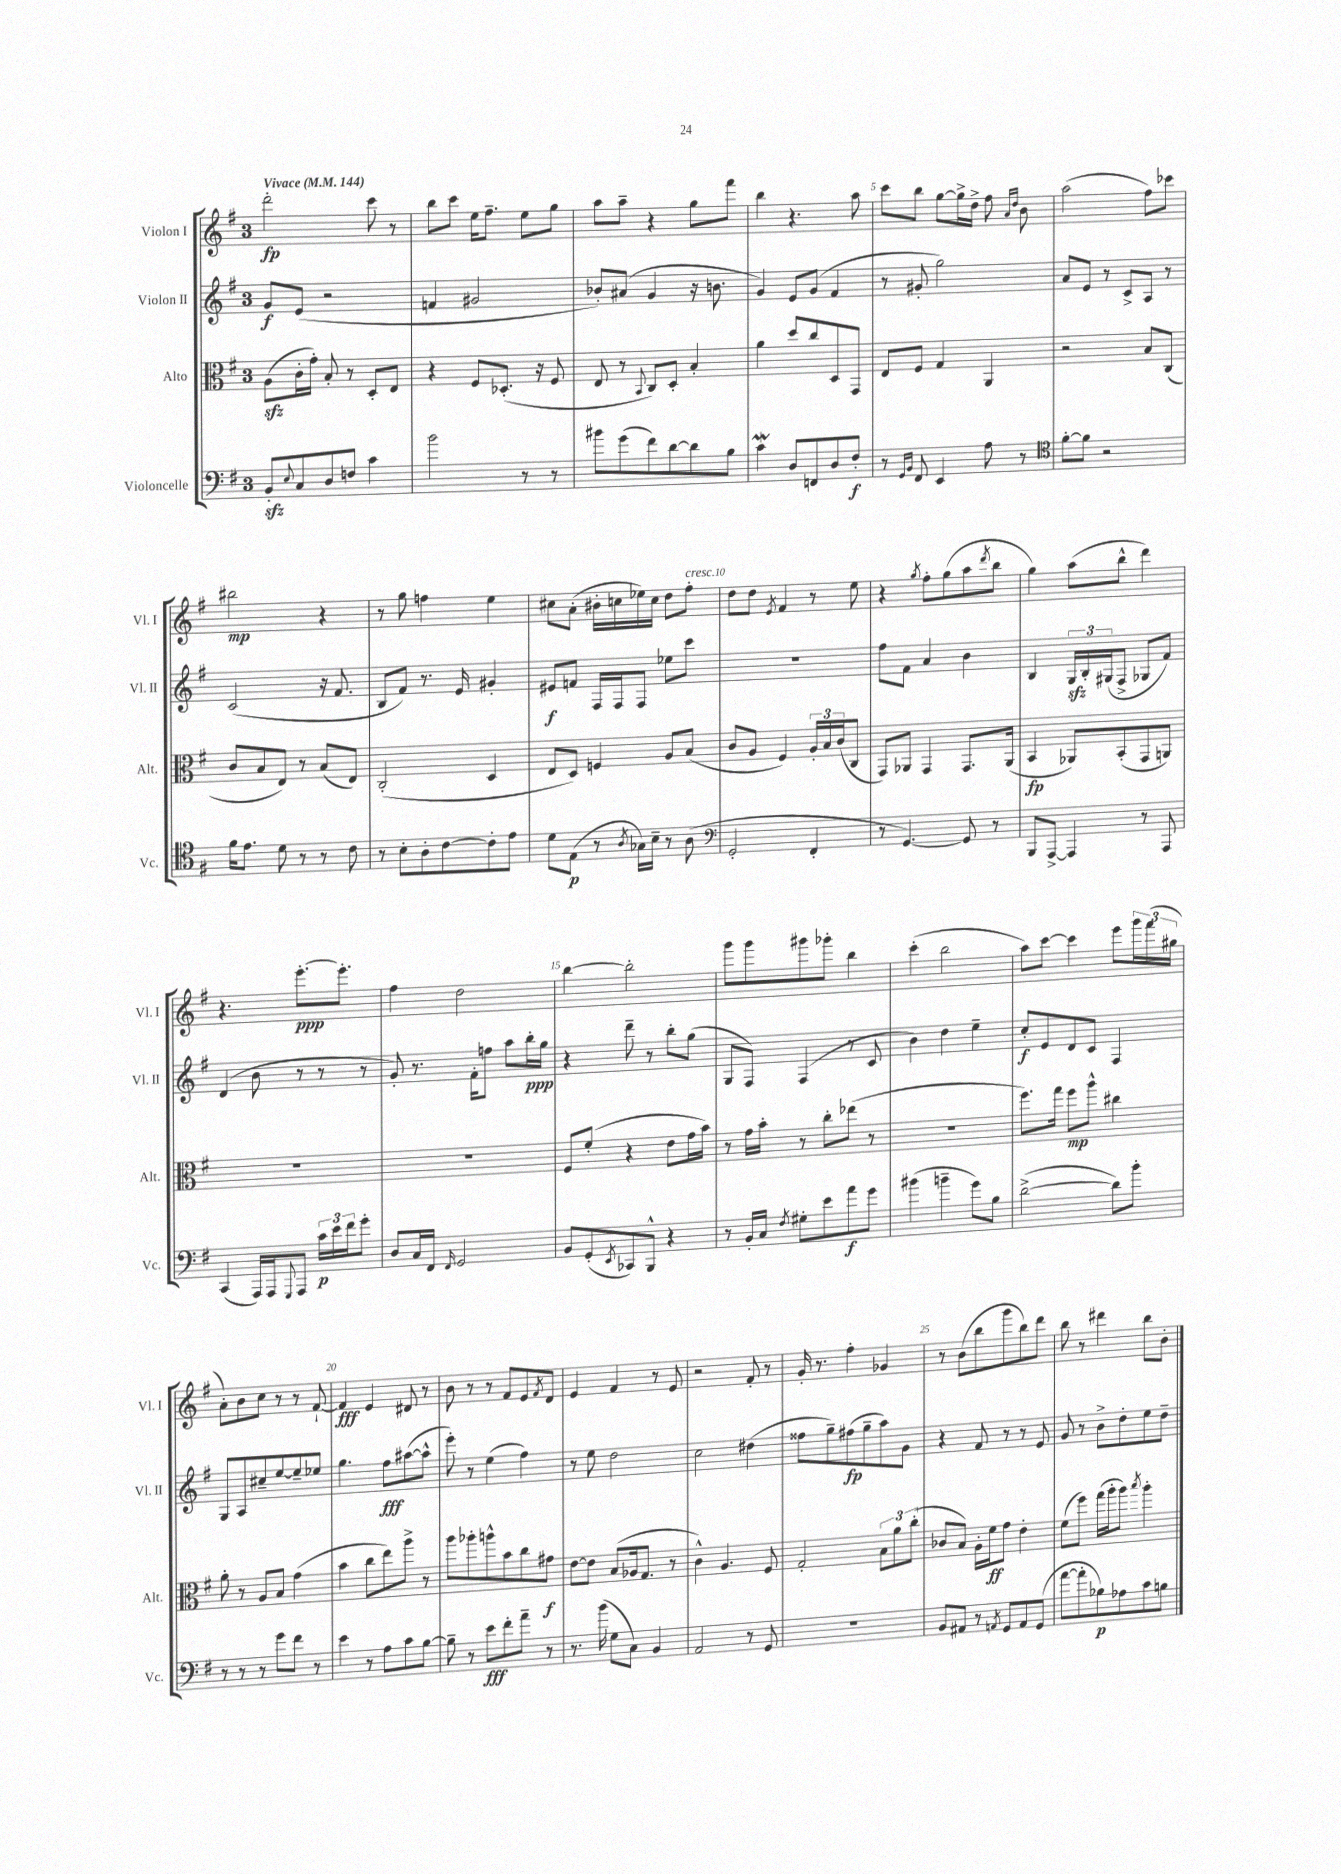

**kern	**dynam	**kern	**dynam	**kern	**dynam	**kern	**dynam
*part4	*part4	*part3	*part3	*part2	*part2	*part1	*part1
*staff4	*staff4	*staff3	*staff3	*staff2	*staff2	*staff1	*staff1
*I"Violoncelle	*	*I"Alto	*	*I"Violon II	*	*I"Violon I	*
*I'Vc.	*	*I'Alt.	*	*I'Vl. II	*	*I'Vl. I	*
*clefF4	*	*clefC3	*	*clefG2	*	*clefG2	*
*k[f#]	*	*k[f#]	*	*k[f#]	*	*k[f#]	*
*M3/4	*	*M3/4	*	*M3/4	*	*M3/4	*
*MM144	*	*MM144	*	*MM144	*	*MM144	*
=1	=1	=1	=1	=1	=1	=1	=1
!	!	!	!	!	!	!LO:TX:a:B:t=Vivace	!
8BBzz'/L	.	(8Azz\L	.	8g/L	f	2ddd'\	fp
8qqE/	.	.	.	.	.	.	.
8C/	.	16c'\L	.	(8e/J	.	.	.
.	.	16g'\JJ)	.	.	.	.	.
8D/	.	8B'/	.	2r	.	.	.
8Fn/J	.	8r	.	.	.	.	.
4c\	.	8D'/L	.	.	.	8ccc\	.
.	.	8E/J	.	.	.	8r	.
=2	=2	=2	=2	=2	=2	=2	=2
2b\	.	4r	.	4fn/	.	8bb\L	.
.	.	.	.	.	.	8ccc\J	.
.	.	8F#/L	.	2g#X/	.	16ee\KL	.
.	.	.	.	.	.	8.ff#~\J	.
.	.	(8.D-X'/J	.	.	.	.	.
8r	.	.	.	.	.	8ee\L	.
.	.	16r	.	.	.	.	.
8r	.	8F#/	.	.	.	8gg\J	.
=3	=3	=3	=3	=3	=3	=3	=3
8b#X\L	.	8E/	.	8b-X'/L)	.	8aa\L	.
(8g\	.	8r	.	(8a#X/J	.	8aa~\J	.
.	.	8qqBB/	.	.	.	.	.
8f#\)	.	8C/L)	.	4g/	.	4r	.
[8d\	.	8D'/J	.	.	.	.	.
8d\]	.	4B'/	.	16r	.	8gg\L	.
.	.	.	.	8.bn\	.	.	.
8B\J	.	.	.	.	.	8fff#\J	.
=4	=4	=4	=4	=4	=4	=4	=4
4cw\	.	4a\	.	4g/)	.	4bb\	.
8D/L	.	8dd/L	.	8e/L	.	4.r	.
8FFn/	.	8cc/	.	(8g/J	.	.	.
8D/	.	8D/	.	4f#/	.	.	.
8F#'/J	f	8GG/J	.	.	.	8aa\	.
=5	=5	=5	=5	=5	=5	=5	=5
8r	.	8E/L	.	8r	.	8ccc\L	.
16qqGG/LL	.	.	.	.	.	.	.
16qqBB/JJ	.	.	.	.	.	.	.
8FF#/	.	8F#/J	.	8g#X'/	.	8bb\J	.
4EE/	.	4G/	.	2gg\)	.	[8gg\L	.
.	.	.	.	.	.	16gg^\L]	.
.	.	.	.	.	.	16dd^\JJ	.
8A\	.	4AA/	.	.	.	8ff#\	.
.	.	.	.	.	.	16qqa/LL	.
.	.	.	.	.	.	16qqdd/JJ	.
8r	.	.	.	.	.	8b\	.
=6	=6	=6	=6	=6	=6	=6	=6
*clefC4	*	*	*	*	*	*	*
[8f#'\L	.	2r	.	8a/L	.	(2aa\	.
8f#\J]	.	.	.	8e/J	.	.	.
2r	.	.	.	8r	.	.	.
.	.	.	.	8c^/L	.	.	.
.	.	8B/L	.	8A/J	.	8ff#\L)	.
.	.	(8C/J	.	8r	.	8ccc-X\J	.
!!LO:LB:g=z
=7	=7	=7	=7	=7	=7	=7	=7
16f#\KL	.	8c/L	.	(2c/	.	2bb#X\	mp
8.e\J	.	.	.	.	.	.	.
.	.	8B/	.	.	.	.	.
8d\	.	8E/J)	.	.	.	.	.
8r	.	8r	.	.	.	.	.
8r	.	(8B/L	.	16r	.	4r	.
.	.	.	.	8.f#/	.	.	.
8c\	.	8E/J)	.	.	.	.	.
=8	=8	=8	=8	=8	=8	=8	=8
8r	.	(2C'/	.	8B/L	.	8r	.
8B'\L	.	.	.	8f#/J)	.	8gg\	.
8A'\	.	.	.	8.r	.	4ffn\	.
[8c\	.	.	.	.	.	.	.
.	.	.	.	16e/	.	.	.
8c'\]	.	4D/	.	4g#X'/	.	4ee\	.
8e\J	.	.	.	.	.	.	.
=9	=9	=9	=9	=9	=9	=9	=9
8d\L	.	8E/L	.	8e#X/L	f	8cc#X\L	.
(8E\J	p	8D/J)	.	8fn/J	.	(8a'\J	.
8r	.	4Fn/	.	16F#/LL	.	16b#X'\LL	.
.	.	.	.	16F#/J	.	16ccn\	.
8qA/	.	.	.	.	.	.	.
16G-X\LL)	.	.	.	8F#/J	.	16ee-X\)	.
16B~\JJ	.	.	.	.	.	16cc\JJ	.
8r	.	8A/L	.	8ee-X\L	.	8dd\L	.
!	!	!	!	!	!	!LO:TX:a:i:t=cresc.	!
(8A\	.	(8B/J	.	8ccc\J	.	8ff#'\J	.
=10	=10	=10	=10	=10	=10	=10	=10
*clefF4	*	*	*	*	*	*	*
2GG'/	.	8c/L	.	2.r	.	8dd\L	.
.	.	8A/J	.	.	.	8dd\J	.
.	.	.	.	.	.	8qe/	.
.	.	4F#/)	.	.	.	4f#/	.
4FF#'/	.	24A'/LL	.	.	.	8r	.
.	.	24B/	.	.	.	.	.
.	.	(24c/J	.	.	.	.	.
.	.	8C/J	.	.	.	8ee\	.
=11	=11	=11	=11	=11	=11	=11	=11
8r	.	8GG/L)	.	8ff#\L	.	4r	.
[4.GG/)	.	8AA-X/J	.	8f#\J	.	.	.
.	.	.	.	.	.	8qgg/	.
.	.	4GG/	.	4a/	.	8ff#'\L	.
.	.	.	.	.	.	(8gg\	.
8GG/]	.	8.GG/L	.	4b\	.	8aa\	.
.	.	.	.	.	.	8qddd/	.
8r	.	.	.	.	.	8bb\J	.
.	.	(16AA-/Jk	.	.	.	.	.
=12	=12	=12	=12	=12	=12	=12	=12
8BBB/L	.	4BB/	fp	4B/	.	4gg\)	.
[8AAA^/J	.	.	.	.	.	.	.
4AAA/]	.	8AA-X/L)	.	24Gzz/LL	.	(8aa\L	.
.	.	.	.	24B'/	.	.	.
.	.	.	.	(24G#X/J	.	.	.
.	.	(8BB'/	.	8F#^/J	.	8bb^^\J	.
8r	.	8GG/	.	8G-X/L	.	4ddd\)	.
8AAA/	.	8AAn/J)	.	8f#/J)	.	.	.
!!LO:LB:g=z
=13	=13	=13	=13	=13	=13	=13	=13
(4CC/	.	2.r	.	(4d/	.	4.r	.
16AAA/LL)	.	.	.	8b\	.	.	.
16AAA/J	.	.	.	.	.	.	.
8qqGGG/	.	.	.	.	.	.	.
8AAA/J	.	.	.	8r	.	[8.eee'\L	ppp
24c\LL	p	.	.	8r	.	.	.
24e\	.	.	.	.	.	.	.
.	.	.	.	.	.	8.eee'\J]	.
24f#\J	.	.	.	.	.	.	.
8g'\J	.	.	.	8r	.	.	.
=14	=14	=14	=14	=14	=14	=14	=14
8D/L	.	2.r	.	8g'/)	.	4ff#\	.
16C/L	.	.	.	8.r	.	.	.
16FF#/JJ	.	.	.	.	.	.	.
16qqFF#/	.	.	.	.	.	.	.
2GG/	.	.	.	.	.	2dd\	.
.	.	.	.	16f#'\KL	.	.	.
.	.	.	.	8ffn\J	.	.	.
.	.	.	.	8aa\L	.	.	.
.	.	.	.	16bb'\L	ppp	.	.
.	.	.	.	16gg\JJ	.	.	.
=15	=15	=15	=15	=15	=15	=15	=15
8BB/L	.	8F#/L	.	4r	.	[4bb\	.
(8GG'/	.	(8f#'/J	.	.	.	.	.
8qEE/	.	.	.	.	.	.	.
8CC-X/)	.	4r	.	8ddd~\	.	2bb'\]	.
8BBB^^/J	.	.	.	8r	.	.	.
4r	.	8e\L	.	8bb'\L	.	.	.
.	.	16g\L	.	(8gg\J	.	.	.
.	.	16b\JJ)	.	.	.	.	.
=16	=16	=16	=16	=16	=16	=16	=16
8r	.	8r	.	8G/L	.	8ggg\L	.
16BB'/LL	.	16g\LL	.	8F#/J)	.	8ggg\	.
16C/JJ	.	16b'\JJ	.	.	.	.	.
8qF#/	.	.	.	.	.	.	.
8G#X'\L	.	8r	.	(4F#/	.	8ggg#X\	.
8e\	.	8cc'\L	.	.	.	8ggg-X'\J	.
8a\	f	(8ee-X\J	.	8r	.	4bb\	.
8g\J	.	8r	.	8c/	.	.	.
=17	=17	=17	=17	=17	=17	=17	=17
(4b#X\	.	2.r	.	4b\)	.	(4ccc'\	.
4bn~\	.	.	.	4dd\	.	2bb\	.
8g\L)	.	.	.	4ee~\	.	.	.
8B\J	.	.	.	.	.	.	.
=18	=18	=18	=18	=18	=18	=18	=18
([2d^\	.	8.ff#\L)	.	8cc'/L	f	8aa\L)	.
.	.	.	.	8e/	.	[8ccc\J	.
.	.	16gg\Jk	.	.	.	.	.
.	.	8ff#\L	mp	8d/	.	4ccc\]	.
.	.	8aa^^\J	.	8c/J	.	.	.
8d\L])	.	4cc#X\	.	4F#/	.	8eee\L	.
8b'\J	.	.	.	.	.	24ggg\L	.
.	.	.	.	.	.	(24fff#\	.
.	.	.	.	.	.	24gg#X\JJ	.
!!LO:LB:g=z
=19	=19	=19	=19	=19	=19	=19	=19
8r	.	8a'\	.	8G/L	.	8a'\L)	.
8r	.	8r	.	8A/	.	8b\	.
8r	.	8A/L	.	8cc#X~/	.	8cc\J	.
8g\L	.	8B/J	.	[8ee/	.	8r	.
8f#\J	.	(4g\	.	8ee~/]	.	8r	.
8r	.	.	.	8ee-X/J	.	[8f#`/	.
=20	=20	=20	=20	=20	=20	=20	=20
4e\	.	4b\	.	4.gg\	.	4f#/]	fff
8r	.	8cc\L	.	.	.	4e/	.
8A\L	.	8ee\)	.	8ff#\L	fff	.	.
8c\	.	8aa^\J	.	([8aa#X\	.	8d#X/	.
[8B\J	.	8r	.	8aa#^^\J]	.	8r	.
=21	=21	=21	=21	=21	=21	=21	=21
8B~\]	.	8aa\L	.	8eee'\)	.	8b\	.
8r	.	8aa-X'\	.	8r	.	8r	.
8e\L	fff	8aan^^\	.	(4ee\	.	8r	.
8f#'\	.	8b\	.	.	.	8f#/L	.
8a~\J	.	8cc\	.	4ff#\)	.	8e/	.
.	.	.	.	.	.	8qf#/	.
8r	.	8g#X\J	f	.	.	8d/J	.
=22	=22	=22	=22	=22	=22	=22	=22
8.r	.	[8e\L	.	8r	.	4e/	.
.	.	8e\J]	.	8ee\	.	.	.
(16b\	.	.	.	.	.	.	.
8G\L	.	(8B/L	.	2dd\	.	4f#/	.
8C\J)	.	16A-X/k	.	.	.	.	.
.	.	8.G/J	.	.	.	.	.
4BB/	.	.	.	.	.	8r	.
.	.	8r	.	.	.	8e/	.
=23	=23	=23	=23	=23	=23	=23	=23
2AA/	.	4c^^\)	.	2cc\	.	2r	.
.	.	4.A/	.	.	.	.	.
8r	.	.	.	(4dd#X\	.	8f#'/	.
8GG/	.	8F#/	.	.	.	8r	.
=24	=24	=24	=24	=24	=24	=24	=24
2.r	.	2G'/	.	8ff##X\L	.	16g'/	.
.	.	.	.	.	.	8.r	.
.	.	.	.	8gg~\)	.	.	.
.	.	.	.	(8ff#X\	fp	4ff#'\	.
.	.	.	.	8gg~\	.	.	.
.	.	12B\L	.	8aa\)	.	4g-X/	.
.	.	12a\	.	.	.	.	.
.	.	.	.	8g\J	.	.	.
.	.	(12cc'\J	.	.	.	.	.
=25	=25	=25	=25	=25	=25	=25	=25
8BB/L	.	8c-X/L	.	4r	.	8r	.
8AA#X/J	.	8B/J)	.	.	.	(8b\L	.
8r	.	16A'\LL	.	8f#/	.	8bb\	.
.	.	16f#\J	ff	.	.	.	.
8qAAn/	.	.	.	.	.	.	.
8GG/L	.	8g\J	.	8r	.	8ggg\	.
8AA/	.	4e'\	.	8r	.	8bb\)	.
(8GG/J	.	.	.	8e/	.	8ddd\J	.
=26	=26	=26	=26	=26	=26	=26	=26
[8a\L	.	(8f#\L	.	8g/	.	8bb\	.
8a'\]	.	8ff#\J)	.	8r	.	8r	.
8B-X\)	p	(16gg\LL	.	8b^\L	.	4ddd#X\	.
.	.	16aa'\J	.	.	.	.	.
8A-X\	.	8aa\J)	.	8dd'\	.	.	.
.	.	8qbb/	.	.	.	.	.
8c\	.	4aa'\	.	8ee\	.	8bb\L	.
8Bn\J	.	.	.	8dd~\J	.	8b'\J	.
==	==	==	==	==	==	==	==
*-	*-	*-	*-	*-	*-	*-	*-
